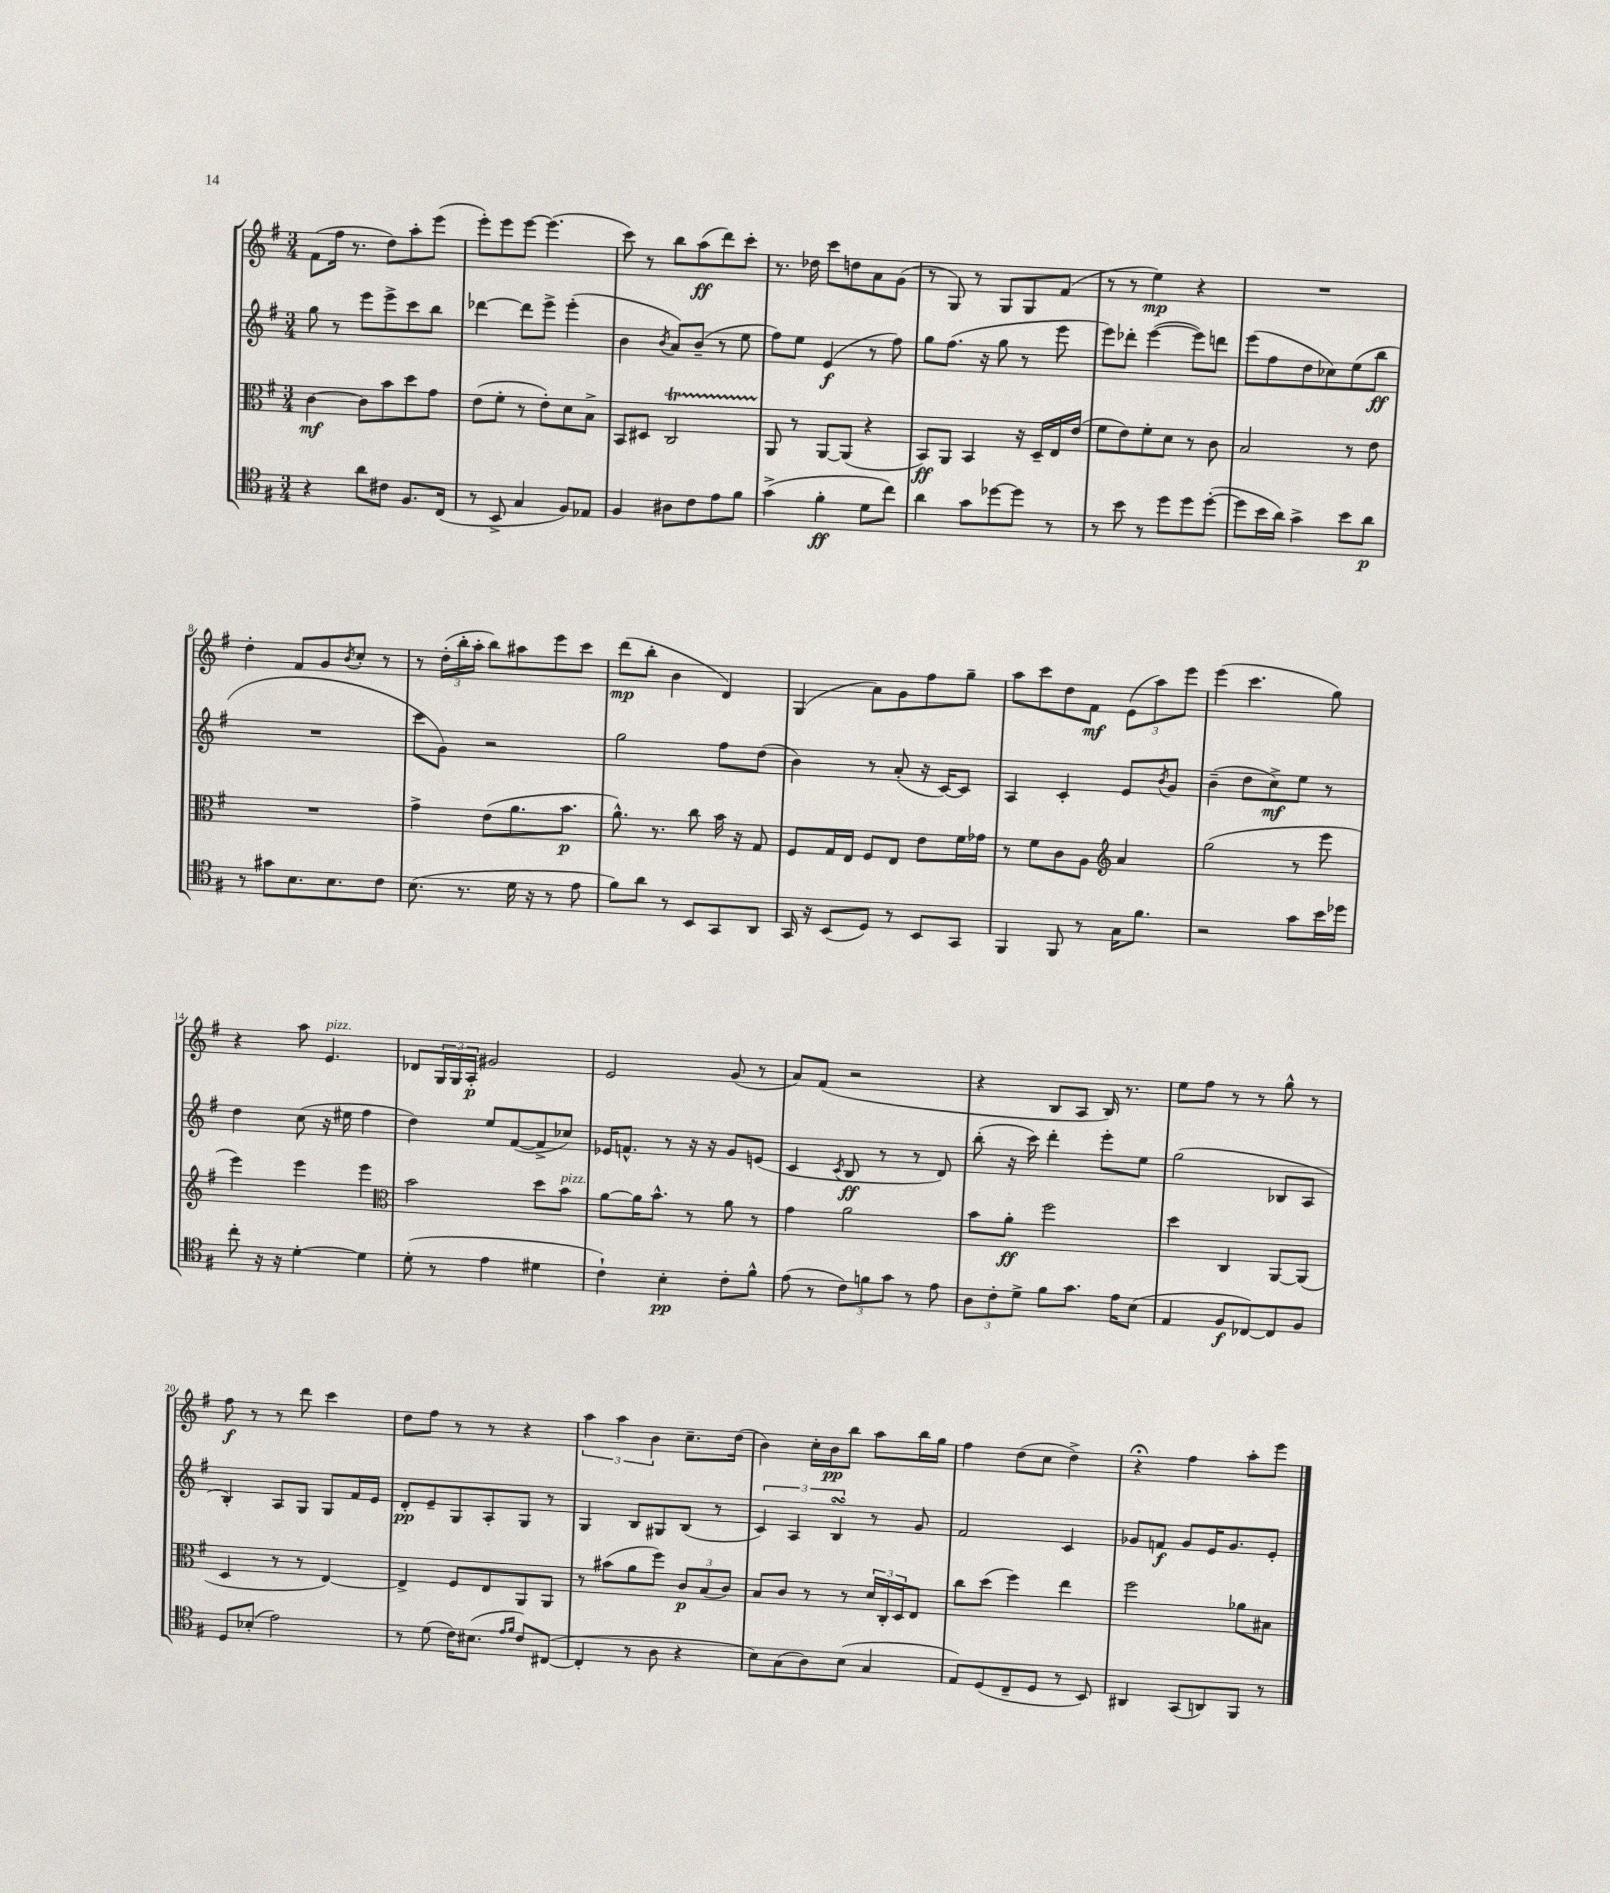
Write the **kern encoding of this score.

**kern	**dynam	**kern	**dynam	**kern	**dynam	**kern	**dynam
*part4	*part4	*part3	*part3	*part2	*part2	*part1	*part1
*staff4	*staff4	*staff3	*staff3	*staff2	*staff2	*staff1	*staff1
*clefC4	*	*clefC3	*	*clefG2	*	*clefG2	*
*k[f#]	*	*k[f#]	*	*k[f#]	*	*k[f#]	*
*M3/4	*	*M3/4	*	*M3/4	*	*M3/4	*
=1	=1	=1	=1	=1	=1	=1	=1
4r	.	[4c\	mf	8gg\	.	(8f#\L	.
.	.	.	.	8r	.	16ff#\Jk	.
.	.	.	.	.	.	8.r	.
8a\L	.	8c\L]	.	8eee\L	.	.	.
8c#X\J	.	8b\	.	8eee^\	.	8dd\L)	.
8.F#/L	.	8dd\	.	8ccc\	.	8aa'\	.
.	.	8g\J	.	8bb\J	.	(8eee\J	.
(16C/Jk	.	.	.	.	.	.	.
=2	=2	=2	=2	=2	=2	=2	=2
8r	.	(8e\L	.	[4ddd-X\	.	8eee'\L)	.
8BB^/	.	8f#'\J	.	.	.	8eee\	.
4G/	.	8r	.	8ddd-\L]	.	[8eee\J	.
.	.	8e'\L)	.	8eee^\J	.	(4.eee\]	.
8F#/L)	.	8d\	.	(4eee'\	.	.	.
8E-X/J	.	8B^\J	.	.	.	.	.
=3	=3	=3	=3	=3	=3	=3	=3
4F#/	.	8BB/L	.	4b\	.	8ccc\)	.
.	.	8D#X/J	.	.	.	8r	.
.	.	.	.	8qb/	.	.	.
8A#X\L	.	2CT/	.	8a/L)	.	8bb\L	.
8c\	.	.	.	(8b~/J	.	(8aa\	ff
8e\	.	.	.	8r	.	8ddd\)	.
8f#\J	.	.	.	8ee\	.	8ccc'\J	.
=4	=4	=4	=4	=4	=4	=4	=4
(4g^\	.	8AA/	.	8ff#\L)	.	8.r	.
.	.	8r	.	8ee\J	.	.	.
.	.	.	.	.	.	16dd-X\	.
4f#'\	ff	[8AA/L	.	(4e/	f	8ccc\L	.
.	.	(8AA/J]	.	.	.	8ddn\	.
8d\L	.	4r	.	8r	.	8a\	.
8cc\J)	.	.	.	8ff#\)	.	(8g\J	.
=5	=5	=5	=5	=5	=5	=5	=5
4a\	.	8BB/L)	ff	8gg\L	.	8r	.
.	.	8AA/J	.	(8.ff#\J	.	8G/)	.
8g\L	.	4BB/	.	.	.	8r	.
.	.	.	.	16r	.	.	.
[8dd-X\	.	.	.	8gg\	.	8G/L	.
8dd-\J]	.	16r	.	8r	.	8G/	.
.	.	16D~/LL	.	.	.	.	.
8r	.	16E/	.	8eee\	.	(8f#/J	.
.	.	(16e/JJ	.	.	.	.	.
=6	=6	=6	=6	=6	=6	=6	=6
8r	.	8f#\L	.	8eee\L)	.	8r	.
8b\	.	8e\)	.	8ddd-X'\J	.	8r	.
8r	.	8f#'\	.	([4eee\	.	4ee\)	mp
8dd\L	.	8d\J	.	.	.	.	.
8dd\	.	8r	.	8eee\L])	.	4r	.
([8dd'\J	.	8c\	.	8dddn\J	.	.	.
=7	=7	=7	=7	=7	=7	=7	=7
8dd\L]	.	2B/	.	(8eee\L	.	2.r	.
16b\L	.	.	.	8ff#\	.	.	.
16a\JJ)	.	.	.	.	.	.	.
4g^\	.	.	.	8dd\	.	.	.
.	.	.	.	8cc-X\)	.	.	.
8b\L	.	8r	.	(8ee\	.	.	.
8a\J	p	8e\	.	8bb\J	ff	.	.
!!LO:LB:g=z
=8	=8	=8	=8	=8	=8	=8	=8
8r	.	2.r	.	2.r	.	4dd'\	.
8g#X\L	.	.	.	.	.	.	.
8.B\	.	.	.	.	.	8f#/L	.
.	.	.	.	.	.	8g/	.
8.B\	.	.	.	.	.	.	.
.	.	.	.	.	.	8qb/	.
.	.	.	.	.	.	8cc'/J	.
8c\J	.	.	.	.	.	8r	.
=9	=9	=9	=9	=9	=9	=9	=9
(8.B\	.	4g^\	.	8ccc\L	.	8r	.
.	.	.	.	8g\J)	.	(24dd'\LL	.
.	.	.	.	.	.	24bb'\	.
8.r	.	.	.	.	.	.	.
.	.	.	.	.	.	24aa'\JJ	.
.	.	(8e\L	.	2r	.	8bb\L)	.
16d\	.	8.a\	.	.	.	8aa#X\	.
16r	.	.	.	.	.	.	.
8r	.	.	.	.	.	8eee\	.
.	.	8.b\J	p	.	.	.	.
8e\	.	.	.	.	.	8ccc\J	.
=10	=10	=10	=10	=10	=10	=10	=10
8f#\L)	.	8.a^^\)	.	2gg\	.	(8ddd\L	mp
8a\J	.	.	.	.	.	8bb'\J	.
.	.	8.r	.	.	.	.	.
8r	.	.	.	.	.	4b\	.
8BB/L	.	8cc\	.	.	.	.	.
8GG/	.	16b\	.	8ff#\L	.	4d/)	.
.	.	16r	.	.	.	.	.
8AA/J	.	8G/	.	(8dd\J	.	.	.
=11	=11	=11	=11	=11	=11	=11	=11
16GG/	.	8F#/L	.	4b\)	.	(4G/	.
16r	.	.	.	.	.	.	.
(8BB/L	.	16G/L	.	.	.	.	.
.	.	16E/JJ	.	.	.	.	.
8D/J)	.	8F#/L	.	8r	.	8a\L)	.
8r	.	8E/J	.	(8a'/	.	8g\	.
8BB/L	.	8e\L	.	16r	.	8ff#\	.
.	.	.	.	[16c/KL)	.	.	.
8GG/J	.	16f#\L	.	8c/J]	.	8gg~\J	.
.	.	16g-X\JJ	.	.	.	.	.
=12	=12	=12	=12	=12	=12	=12	=12
4FF#/	.	8r	.	4A/	.	8aa\L	.
.	.	8f#\L	.	.	.	8ccc\	.
8FF#/	.	8c\	.	4c'/	.	8dd\	.
8r	.	8A\J	.	.	.	8f#\J	mf
*	*	*clefG2	*	*	*	*	*
16G\KL	.	4a/	.	8e/L	.	(12e\L	.
8.f#\J	.	.	.	.	.	.	.
.	.	.	.	.	.	12aa\)	.
.	.	.	.	8qb/	.	.	.
.	.	.	.	8g/J	.	.	.
.	.	.	.	.	.	12eee\J	.
=13	=13	=13	=13	=13	=13	=13	=13
2r	.	(2gg\	.	(4b~\	.	(4eee\	.
.	.	.	.	8dd\L	.	4.ccc\	.
.	.	.	.	8cc^\)	mf	.	.
8g\L	.	8r	.	8ee\J	.	.	.
16b\L	.	8eee\	.	8r	.	8gg\)	.
16dd-X\JJ	.	.	.	.	.	.	.
!!LO:LB:g=z
=14	=14	=14	=14	=14	=14	=14	=14
8cc'\	.	4eee\)	.	4dd\	.	4r	.
16r	.	.	.	.	.	.	.
16r	.	.	.	.	.	.	.
[4d'\	.	4eee\	.	(8cc\	.	8aa\	.
!	!	!	!	!	!	!LO:TX:a:i:t=pizz.	!
.	.	.	.	16r	.	4.e/	.
.	.	.	.	16ee#X\	.	.	.
4d\]	.	4eee\	.	4ff#\	.	.	.
=15	=15	=15	=15	=15	=15	=15	=15
*	*	*clefC3	*	*	*	*	*
(8d'\	.	2b\	.	4dd\)	.	8d-X/L	.
8r	.	.	.	.	.	24G/L	.
.	.	.	.	.	.	24G/	.
.	.	.	.	.	.	24A'/JJ	p
4e\	.	.	.	8ee/L	.	2g#X/	.
.	.	.	.	([8f#/	.	.	.
4d#X\	.	8dd\L	.	8f#^/]	.	.	.
!	!	!LO:TX:a:i:t=pizz.	!	!	!	!	!
.	.	8b\J	.	8cc-X/J)	.	.	.
=16	=16	=16	=16	=16	=16	=16	=16
4c`\)	.	[8a\L	.	16e-X/KL	.	2e/	.
.	.	.	.	8.fn^^/J	.	.	.
.	.	16a\K]	.	.	.	.	.
.	.	8.b^^\J	.	.	.	.	.
4B'\	pp	.	.	8r	.	.	.
.	.	8r	.	16r	.	.	.
.	.	.	.	16r	.	.	.
8c'\L	.	8a\	.	8g/L	.	(8g/	.
8f#^^\J	.	8r	.	(8en/J	.	8r	.
=17	=17	=17	=17	=17	=17	=17	=17
(8e\	.	4g\	.	4c/	.	8a/L)	.
8r	.	.	.	.	.	(8f#/J	.
.	.	.	.	8qc/	.	.	.
12c\L)	.	2a\	.	8B/	ff	2r	.
12fn\	.	.	.	.	.	.	.
.	.	.	.	8r	.	.	.
12g\J	.	.	.	.	.	.	.
8r	.	.	.	8r	.	.	.
8e\	.	.	.	8d/)	.	.	.
=18	=18	=18	=18	=18	=18	=18	=18
12A\L	.	8b\L	.	(8bb'\	.	4r	.
12c'\	.	.	.	.	.	.	.
.	.	8a'\J	ff	16r	.	.	.
12d^\J	.	.	.	.	.	.	.
.	.	.	.	16ccc\)	.	.	.
8f#\L	.	2ff#\	.	4ddd'\	.	8B/L	.
8.g\J	.	.	.	.	.	8A/J	.
.	.	.	.	8eee'\L	.	16B/)	.
16e\KL	.	.	.	.	.	8.r	.
(8B\J	.	.	.	8ee\J	.	.	.
=19	=19	=19	=19	=19	=19	=19	=19
4E/	.	4dd\	.	(2gg\	.	8ee\L	.
.	.	.	.	.	.	8ff#\J	.
8F#/L	f	4C/	.	.	.	8r	.
[8C-X/)	.	.	.	.	.	8r	.
8C-/]	.	[8AA/L	.	8B-X/L	.	8gg^^\	.
8F#/J	.	(8AA/J]	.	8A/J	.	8r	.
!!LO:LB:g=z
=20	=20	=20	=20	=20	=20	=20	=20
8D/L	.	4D/	.	4B'/)	.	8ff#\	f
(8B-X'/J	.	.	.	.	.	8r	.
2e\)	.	8r	.	8A/L	.	8r	.
.	.	8r	.	8G/J	.	8ddd\	.
.	.	[4E/)	.	8G/L	.	4ccc\	.
.	.	.	.	16f#/L	.	.	.
.	.	.	.	16e/JJ	.	.	.
=21	=21	=21	=21	=21	=21	=21	=21
8r	.	4E^/]	.	8d'/L	pp	8dd\L	.
(8d\	.	.	.	8e~/	.	8ff#\J	.
16c\KL)	.	8F#/L	.	8G/	.	8r	.
(8.B#X\J	.	.	.	.	.	.	.
.	.	8E/	.	8A'/	.	8r	.
16qqe/LL	.	.	.	.	.	.	.
16qqf#/JJ	.	.	.	.	.	.	.
8c/L)	.	8AA/	.	8G/J	.	4r	.
([8C#X/J	.	8AA/J	.	8r	.	.	.
=22	=22	=22	=22	=22	=22	=22	=22
4C#'/]	.	8r	.	4G/	.	6aa\	.
.	.	(8b#X\L	.	.	.	.	.
.	.	.	.	.	.	6aa\	.
8r	.	8a\	.	8B/L	.	.	.
.	.	.	.	.	.	6b\	.
8A\	.	8ff#\J)	.	8G#X/	.	.	.
4r	.	12c/L	p	(8B/J	.	8.cc~\L	.
.	.	(12B/	.	.	.	.	.
.	.	.	.	8r	.	.	.
.	.	12c/J)	.	.	.	.	.
.	.	.	.	.	.	(16dd\Jk	.
=23	=23	=23	=23	=23	=23	=23	=23
8B\L)	.	8B/L	.	6c/)	.	4b\)	.
(8G\	.	8c/J	.	.	.	.	.
.	.	.	.	6A/	.	.	.
8A\)	.	8r	.	.	.	16cc'\LL	.
.	.	.	.	.	.	16b\J	pp
.	.	.	.	6BsSsS/	.	.	.
(8B\J	.	8r	.	.	.	8bb\J	.
4G/	.	24d/LL	.	8r	.	8aa\L	.
.	.	24C'/	.	.	.	.	.
.	.	24D/J	.	.	.	.	.
.	.	8E/J	.	8g/	.	16bb\L	.
.	.	.	.	.	.	16gg\JJ	.
=24	=24	=24	=24	=24	=24	=24	=24
8E/L)	.	8cc\L	.	2f#/	.	4ff#\	.
(8D/	.	(8dd\J	.	.	.	.	.
8C~/	.	4ff#\)	.	.	.	(8dd\L	.
8D/J	.	.	.	.	.	8cc\J	.
8r	.	4ee\	.	4c/	.	4dd^\)	.
8BB/)	.	.	.	.	.	.	.
=25	=25	=25	=25	=25	=25	=25	=25
4AA#X/	.	2ff#\	.	8g-X/L	.	4r;<	.
.	.	.	.	8fn/J	f	.	.
(8GG/L	.	.	.	8g-/L	.	4ff#\	.
8AAn/)	.	.	.	16e/K	.	.	.
.	.	.	.	8.g-/	.	.	.
8FF#/J	.	8a-X\L	.	.	.	8aa'\L	.
8r	.	8B#X\J	.	8e'/J	.	8eee\J	.
==	==	==	==	==	==	==	==
*-	*-	*-	*-	*-	*-	*-	*-
